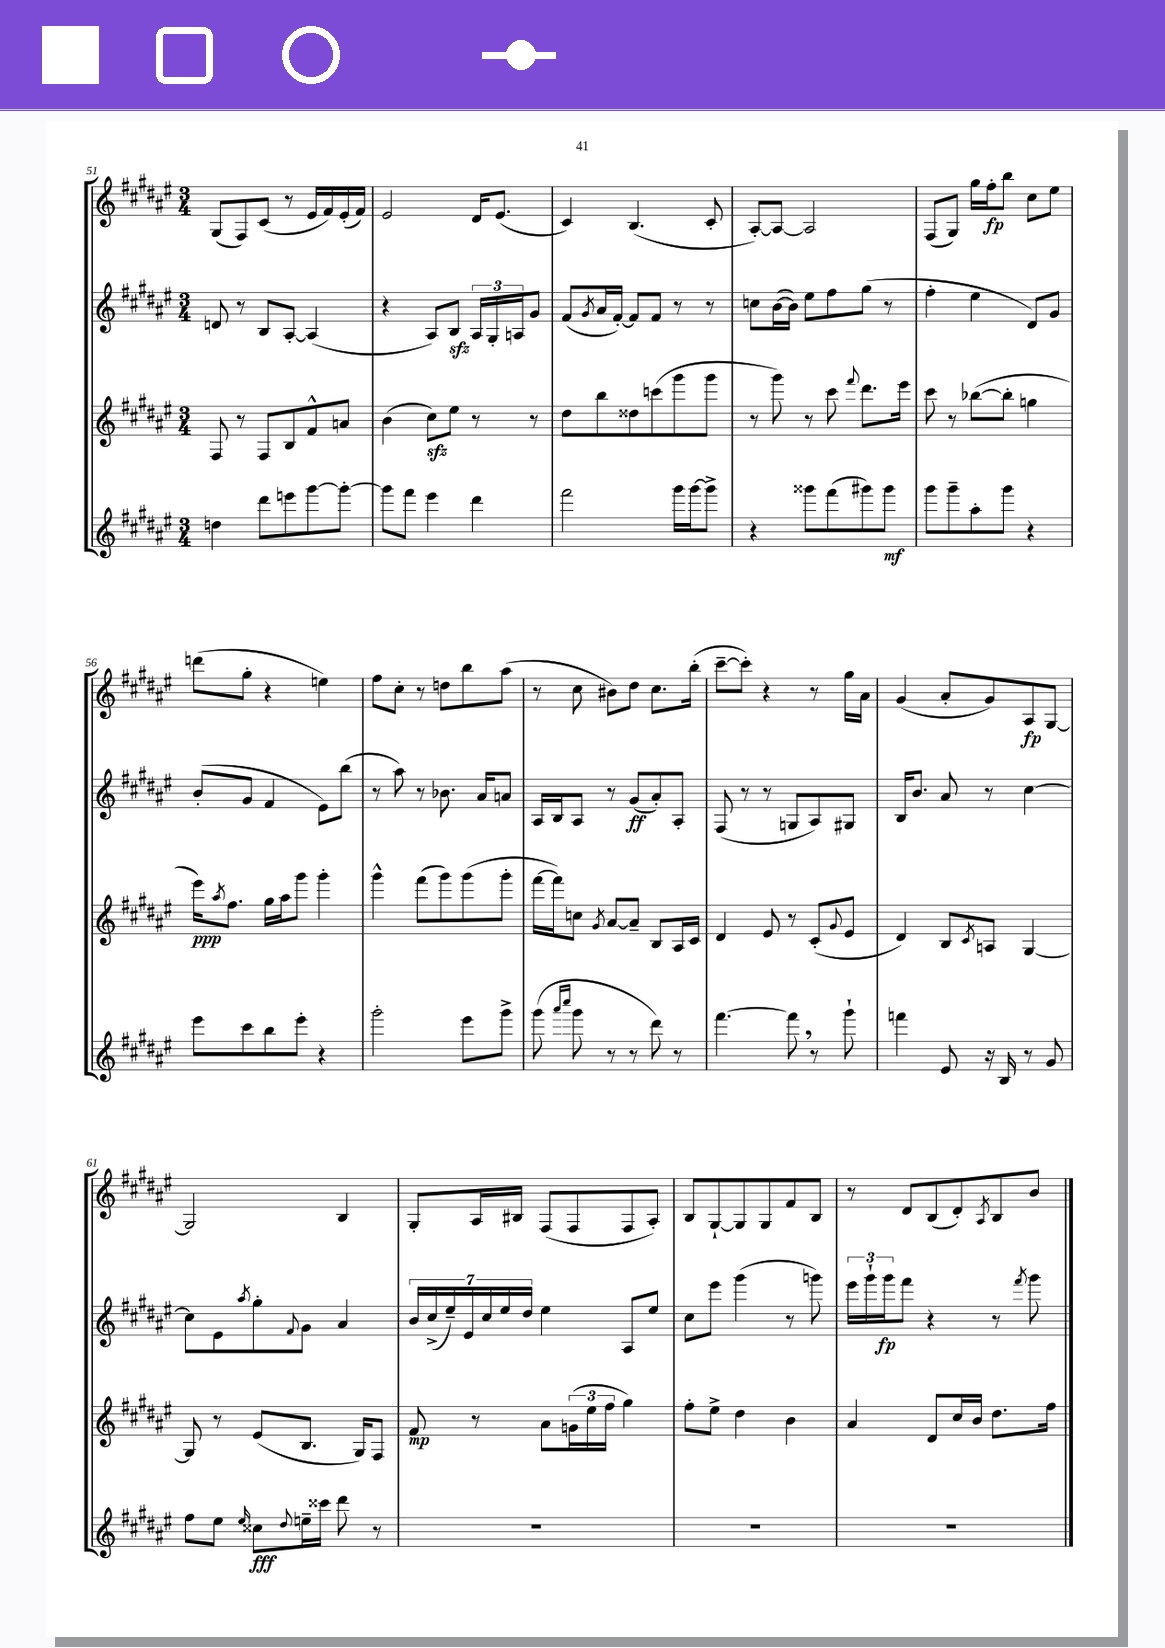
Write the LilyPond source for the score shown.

<<
\new StaffGroup <<
\new Staff = "s0" {
    \clef treble \key fis \major \numericTimeSignature \time 3/4
    gis8( fis8) cis'8( r8 eis'16 fis'16) eis'16-.( fis'16) |
    eis'2 dis'16 eis'8.( |
    cis'4) b4.( cis'8-. |
    ais8~-.) ais8~ ais2 |
    fis8( gis8) gis''16 fis''16-.\fp b''8 cis''8 eis''8 |
    d'''8( gis''8-. r4 e''4) |
    fis''8 cis''8-. r8 d''8 b''8 ais''8( |
    r8 cis''8 bis'8) dis''8 cis''8. b''16-.( |
    cis'''8~-- cis'''8-.) r4 r8 gis''16 ais'16 |
    gis'4( ais'8-. gis'8) ais8\fp gis8~ |
    gis2 b4 |
    gis8-. ais16 bis16 fis8( fis8 fis8 ais8-.) |
    b8 gis8~-! gis8 gis8 fis'8 b8 |
    r8 dis'8 b8( dis'8-.) \acciaccatura { ais8 } b8 b'8 \bar "|." |
}
\new Staff = "s1" {
    \clef treble \key fis \major \numericTimeSignature \time 3/4
    d'8 r8 b8 ais8~-. ais4( |
    r4 ais8) b8\sfz \tuplet 3/2 { ais16 gis16-. a16 } gis'8 |
    fis'8( \acciaccatura { gis'8 } ais'16 fis'16~-.) fis'8 fis'8 r8 r8 |
    c''8 b'16~( b'16) eis''8 fis''8 gis''8( r8 |
    fis''4-. eis''4 dis'8) gis'8 |
    b'8-.( gis'8 fis'4 eis'8) b''8( |
    r8 ais''8) r8 bes'8. ais'16 a'8 |
    ais16 b16 ais8 r8 gis'8\ff( ais'8-.) ais8-. |
    fis8( r8 r8 g8 ais8) gis8 |
    b16 b'8. ais'8 r8 cis''4~ |
    cis''8 eis'8 \acciaccatura { ais''8 } gis''8-. \appoggiatura { fis'8 } gis'8 ais'4 |
    \tuplet 7/4 { b'16 cis''16->( eis''16--) eis'16 cis''16 eis''16 dis''16 } eis''4 ais8 eis''8 |
    cis''8 eis'''8 gis'''4( r8 g'''8) |
    \tuplet 3/2 { eis'''16 gis'''16-! gis'''16\fp } fis'''8 r4 r8 \acciaccatura { fis'''8 } gis'''8 \bar "|." |
}
\new Staff = "s2" {
    \clef treble \key fis \major \numericTimeSignature \time 3/4
    fis8 r8 fis8 b8 fis'8-^ a'8 |
    b'4( cis''8\sfz) eis''8 r8 r8 |
    dis''8 b''8 disis''8 c'''8( gis'''8 gis'''8 |
    r8 gis'''8) r8 cis'''8 \appoggiatura { fis'''8 } dis'''8. eis'''16 |
    cis'''8 r8 bes''8~( bes''8-. g''4 |
    eis'''16\ppp) \acciaccatura { ais''8 } fis''8. gis''16 ais''16 gis'''8 gis'''4-. |
    gis'''4-^ fis'''8( gis'''8) gis'''8( gis'''8-. |
    fis'''16~ fis'''16) c''8 \acciaccatura { gis'8 } ais'8~ ais'8-- b8 ais16 cis'16 |
    dis'4 eis'8 r8 cis'8-.( \appoggiatura { gis'8 } eis'8 |
    dis'4) b8 \acciaccatura { cis'8 } a8 gis4~ |
    gis8 r8 eis'8( b8. gis16) fis8 |
    fis'8\mp r8 ais'8 \tuplet 3/2 { g'16( eis''16 fis''16 } gis''4) |
    fis''8-. eis''8-> dis''4 b'4 |
    ais'4 dis'8 cis''16 b'16 dis''8. fis''16 \bar "|." |
}
\new Staff = "s3" {
    \clef treble \key fis \major \numericTimeSignature \time 3/4
    d''4 dis'''8 e'''8 gis'''8~ gis'''8~-. |
    gis'''8 fis'''8 eis'''4 dis'''4 |
    fis'''2 gis'''16 gis'''16~ gis'''8-> |
    r4 gisis'''8 fis'''8( gis'''8) gis'''8\mf |
    gis'''8 gis'''8-- ais''8-. gis'''8 r4 |
    eis'''8 cis'''8 b''8 eis'''8-. r4 |
    gis'''2-. eis'''8 gis'''8-> |
    gis'''8( \grace { ais'''16 cis''''16 } gis'''8 r8 r8 dis'''8) r8 |
    fis'''4.~ fis'''8 \breathe r8 gis'''8-! |
    f'''4 eis'8 r16 b16 r8 gis'8 |
    fis''8 eis''8 \grace { eis''16 } cisis''8\fff \appoggiatura { dis''8 } e''16-- cisis'''16 dis'''8 r8 |
    R2. |
    R2. |
    R2. \bar "|." |
}
>>
>>
\layout { \context { \Score currentBarNumber = #51 } }
